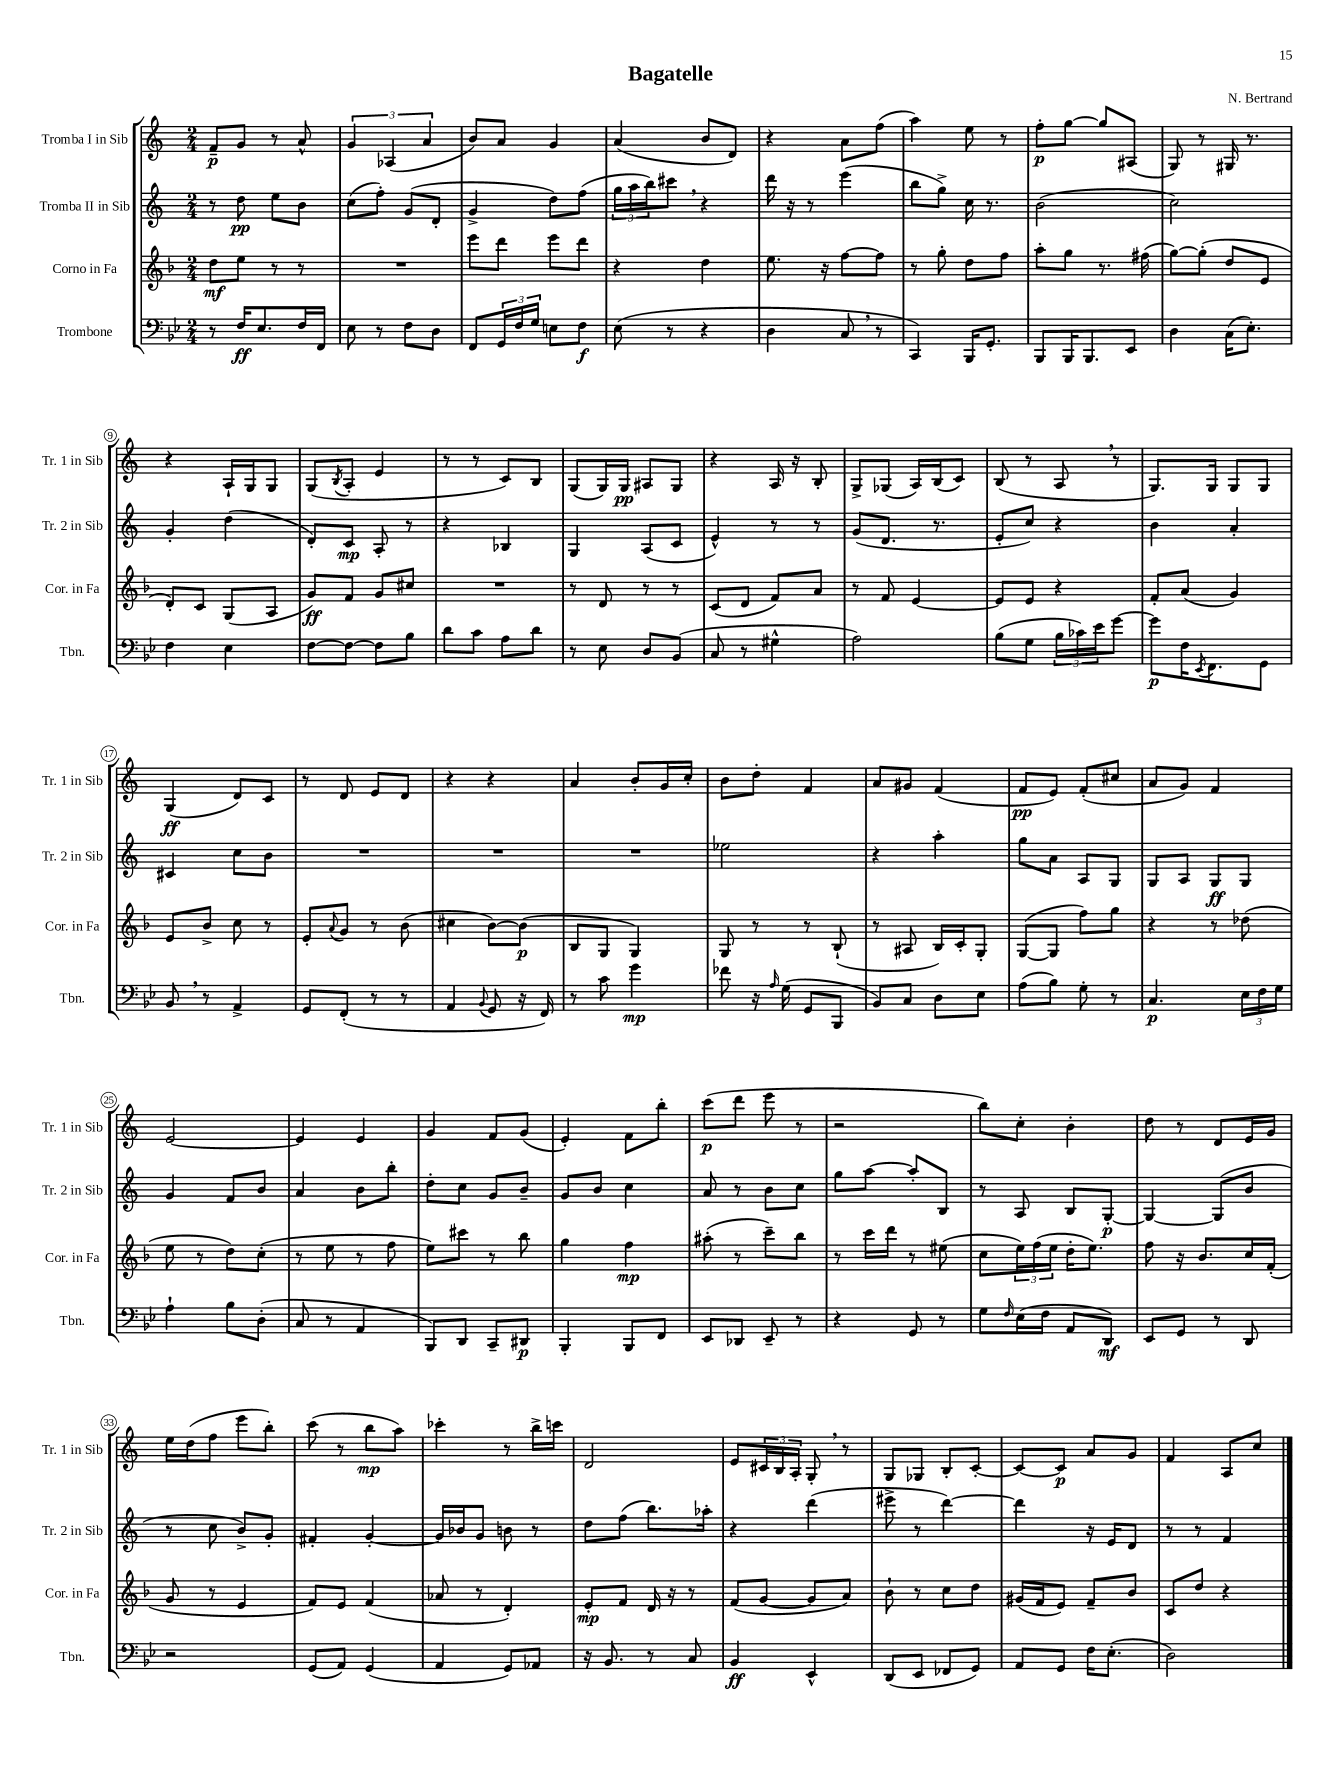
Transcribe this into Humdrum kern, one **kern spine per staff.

**kern	**kern	**kern	**kern
*staff4	*staff3	*staff2	*staff1
*clefF4	*clefG2	*clefG2	*clefG2
*k[b-e-]	*k[b-]	*k[]	*k[]
*M2/4	*M2/4	*M2/4	*M2/4
8r	8dd\L	8r	8f~/L
16F/LK	8ee\J	8dd\	8g/J
8.E-/	.	.	.
.	8r	8ee\L	8r
16F/L	8r	8b\J	8a^^/
16FF/JJ	.	.	.
=	=	=	=
8E-\	2r	(8cc\L	6g/
8r	.	8ff'\J)	.
.	.	.	(6A-/
8F\L	.	(8g/L	.
.	.	.	6a/
8D\J	.	8d'/J	.
=	=	=	=
8FF/L	8eee\L	4g^/	8b/L)
24GG/L	8ddd\J	.	8a/J
24F/	.	.	.
24G/JJ	.	.	.
8E\L	8eee\L	8dd\L)	4g/
8F\J	8ddd\J	(8ff\J	.
=	=	=	=
(8E-\	4r	24gg\LL	(4a/
.	.	24aa\	.
.	.	24bb\J)	.
8r	.	8ccc#\J	.
4r	4dd\	4r	8b/L
.	.	.	8d/J)
=	=	=	=
4D\	8.ee\	16ddd\	4r
.	.	16r	.
.	.	8r	.
.	16r	.	.
8C/	[8ff\L	(4eee\	8a\L
8r	8ff\]J	.	(8ff\J
=	=	=	=
4CC/)	8r	8bb\L	4aa\)
.	8gg'\	8gg^\J)	.
16BBB-/LK	8dd\L	16cc\	8ee\
8.GG'/J	.	8.r	.
.	8ff\J	.	8r
=	=	=	=
8BBB-/L	8aa'\L	(2b\	8ff'\L
16BBB-/K	8gg\J	.	[8gg\J
8.BBB-/	.	.	.
.	8.r	.	8gg/]L
8EE-/J	.	.	(8A#/J
.	(16ff#\	.	.
=	=	=	=
4D\	[8gg\L)	2cc\)	8G/)
.	(8gg'\]J	.	8r
(16C\LK	8dd/L	.	16G#/
8.E-'\J)	.	.	8.r
.	8e/J	.	.
=	=	=	=
4F\	8d'/L)	4g'/	4r
.	8c/J	.	.
4E-\	(8G/L	(4dd\	16A`/LL
.	.	.	16G/J
.	8A/J	.	8G/J
=	=	=	=
[8F\L	8g/L)	8d'/L)	(8G/L
.	.	.	8qB/
8F\_J	8f/J	8c/J	8A'/J
8F\]L	8g/L	8A'/	4e/
8B-\J	8cc#/J	8r	.
=	=	=	=
8d\L	2r	4r	8r
8c\J	.	.	8r
8A\L	.	4B-/	8c/L)
8d\J	.	.	8B/J
=	=	=	=
8r	8r	4G/	(8G/L
8E-\	8d/	.	16G/L)
.	.	.	16G/JJ
8D/L	8r	(8A/L	8A#/L
(8BB-/J	8r	8c/J	8G/J
=	=	=	=
8C/	(8c/L	4e^^/)	4r
8r	8d/J	.	.
4G#^^\	8f/L)	8r	16A/
.	.	.	16r
.	8a/J	8r	8B'/
=	=	=	=
2A\)	8r	(8g/L	8G^/L
.	8f/	8.d/J	(8G-/J
.	[4e/	.	16A/LL)
.	.	8.r	(16B/J
.	.	.	8c/J)
=	=	=	=
(8B-\L	8e/]L	8e'/L	(8B/
8G\J	8e/J	8cc/J)	8r
24B-\LL	4r	4r	8A/
24c-\)	.	.	.
24e-\J	.	.	.
[8g\J	.	.	8r
=	=	=	=
8g\]L	8f'/L	4b\	8.G/L)
16F\K	(8a/J	.	.
8qEE-/	.	.	.
8.FF\	.	.	16G/Jk
.	4g/)	4a'/	8G/L
8GG\J	.	.	8G/J
=	=	=	=
8BB-/	8e/L	4c#/	(4G/
8r	8b-^/J	.	.
4AA^/	8cc\	8cc\L	8d/L)
.	8r	8b\J	8c/J
=	=	=	=
8GG/L	8e'/L	2r	8r
.	8qqa/	.	.
(8FF'/J	8g/J	.	8d/
8r	8r	.	8e/L
8r	(8b-\	.	8d/J
=	=	=	=
4AA/	4cc#\	2r	4r
8qqBB-/	.	.	.
8GG/	[8b-\L)	.	4r
16r	(8b-\]J	.	.
16FF/)	.	.	.
=	=	=	=
8r	8B-/L	2r	4a/
8c\	8G/J	.	.
4g\	4G/)	.	8b'/L
.	.	.	16g/L
.	.	.	16cc'/JJ
=	=	=	=
8f-\	8G/	2ee-\	8b\L
16r	8r	.	8dd'\J
16qqA/	.	.	.
(16G\	.	.	.
8GG/L	8r	.	4f/
8BBB-/J	(8B-`/	.	.
=	=	=	=
8BB-/L)	8r	4r	8a/L
8C/J	8A#/	.	8g#/J
8D\L	16B-/LL)	4aa'\	(4f/
.	16c'/J	.	.
8E-\J	8G'/J	.	.
=	=	=	=
(8A\L	([8G/L	8gg\L	8f/L
8B-\J)	8G/]J	8a\J	8e/J)
8G'\	8ff\L)	8A/L	(8f'/L
8r	8gg\J	8G/J	8cc#/J
=	=	=	=
4.C/	4r	8G/L	8a/L
.	.	8A/J	8g/J)
.	8r	8G/L	4f/
24E-\LL	(8dd-\	8G/J	.
24F\	.	.	.
24G\JJ	.	.	.
=	=	=	=
4A`\	8ee\	4g/	[2e/
.	8r	.	.
8B-\L	8dd\L)	8f/L	.
(8D'\J	(8cc'\J	8b/J	.
=	=	=	=
8C/	8r	4a/	4e/]
8r	8ee\	.	.
4AA/	8r	8b\L	4e/
.	8ff\	8bb'\J	.
=	=	=	=
8BBB-/L)	8ee\L)	8dd'\L	4g/
8DD/J	8ccc#\J	8cc\J	.
8CC~/L	8r	8g/L	8f/L
8DD#/J	8bb-\	8b~/J	(8g/J
=	=	=	=
4BBB-'/	4gg\	8g/L	4e'/)
.	.	8b/J	.
8BBB-/L	4ff\	4cc\	8f\L
8FF/J	.	.	8bb'\J
=	=	=	=
8EE-/L	(8aa#'\	8a/	(8ccc\L
8DD-/J	8r	8r	8ddd\J
8EE-~/	8ccc~\L)	8b\L	8eee\
8r	8bb-\J	8cc\J	8r
=	=	=	=
4r	8r	8gg\L	2r
.	16ccc\LL	[8aa\J	.
.	16ddd\JJ	.	.
8GG/	8r	8aa'/]L	.
8r	(8ee#\	8B/J	.
=	=	=	=
8G\L	8cc\L	8r	8bb\L)
16qqF/	.	.	.
(16E-\L	24ee\L)	8A/	8cc'\J
.	(24ff\	.	.
16F\JJ	.	.	.
.	24ee\JJ	.	.
8AA/L	16dd'\LK	8B/L	4b'\
.	8.ee\J)	.	.
8DD/J)	.	[8G'/J	.
=	=	=	=
8EE-/L	8ff\	4G/_	8dd\
8GG/J	16r	.	8r
.	8.b-/L	.	.
8r	.	(8G/]L	8d/L
8DD/	16cc/L	8b/J	16e/L
.	(16f'/JJ	.	16g/JJ
=	=	=	=
2r	8g/	8r	16ee\LL
.	.	.	(16dd\J
.	8r	8cc\	8ff\J
.	4e/	8b^/L)	8eee\L
.	.	8g'/J	8bb'\J)
=	=	=	=
(8GG/L	8f/L)	4f#'/	(8ccc\
8AA/J)	8e/J	.	8r
(4GG/	(4f/	[4g'/	8bb\L
.	.	.	8aa\J)
=	=	=	=
4AA/	8a-/	16g/]LL	4ccc-'\
.	.	16b-/J	.
.	8r	8g/J	.
8GG/L)	4d'/)	8b\	8r
8AA-/J	.	8r	16bb^\LL
.	.	.	16ccc\JJ
=	=	=	=
16r	8e'/L	8dd\L	2d/
8.BB-/	.	.	.
.	8f/J	(8ff\J	.
8r	16d/	8.bb\L)	.
.	16r	.	.
8C/	8r	.	.
.	.	16aa-'\Jk	.
=	=	=	=
4BB-/	(8f/L	4r	8e/L
.	[8g/J	.	24c#/L
.	.	.	24B/
.	.	.	24A'/JJ
4EE-^^/	8g/]L	(4ddd\	8G'/
.	8a/J)	.	8r
=	=	=	=
(8DD/L	8b-`\	8eee#^\	8G/L
8EE-/J	8r	8r	8G-/J
8FF-/L	8cc\L	[4ddd\)	8B'/L
8GG/J)	8dd\J	.	[8c'/J
=	=	=	=
8AA/L	(16g#/LL	4ddd\]	8c/_L
.	16f/J	.	.
8GG/J	8e/J)	.	8c/]J
16F\LK	8f~/L	16r	8a/L
(8.E-'\J	.	16e/LK	.
.	8b-/J	8d/J	8g/J
=	=	=	=
2D\)	8c/L	8r	4f/
.	8dd/J	8r	.
.	4r	4f/	8A/L
.	.	.	8cc/J
==	==	==	==
*-	*-	*-	*-
